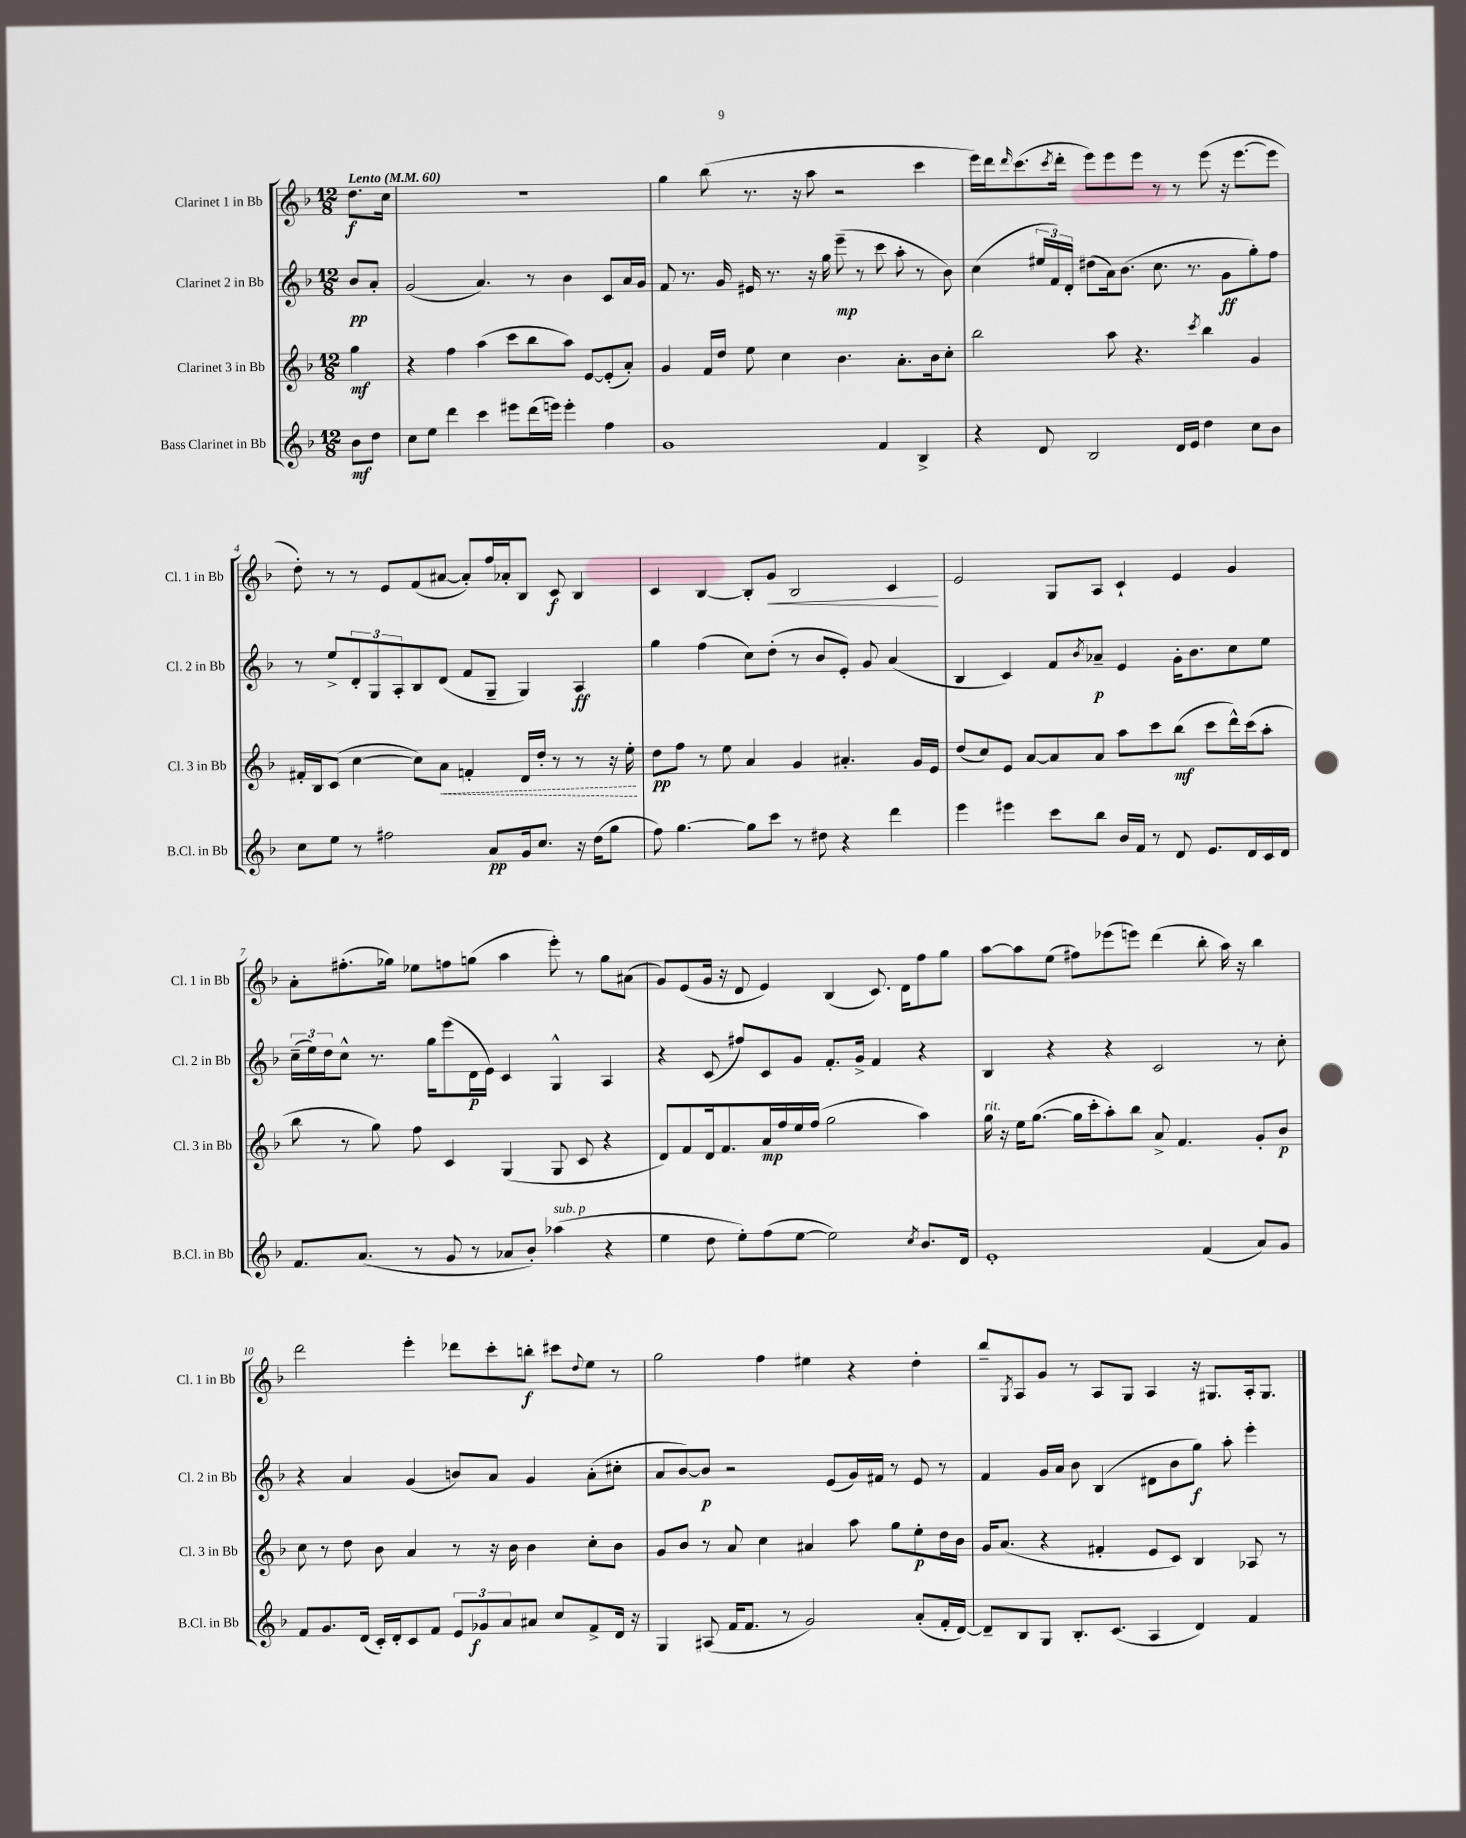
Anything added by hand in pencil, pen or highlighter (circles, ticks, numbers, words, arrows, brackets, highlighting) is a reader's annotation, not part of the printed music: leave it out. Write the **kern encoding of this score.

**kern	**dynam	**kern	**dynam	**kern	**dynam	**kern	**dynam
*part4	*part4	*part3	*part3	*part2	*part2	*part1	*part1
*staff4	*staff4	*staff3	*staff3	*staff2	*staff2	*staff1	*staff1
*I"Bass Clarinet in Bb	*	*I"Clarinet 3 in Bb	*	*I"Clarinet 2 in Bb	*	*I"Clarinet 1 in Bb	*
*I'B.Cl. in Bb	*	*I'Cl. 3 in Bb	*	*I'Cl. 2 in Bb	*	*I'Cl. 1 in Bb	*
*clefG2	*	*clefG2	*	*clefG2	*	*clefG2	*
*k[b-]	*	*k[b-]	*	*k[b-]	*	*k[b-]	*
*M12/8	*	*M12/8	*	*M12/8	*	*M12/8	*
*MM60	*	*MM60	*	*MM60	*	*MM60	*
=	=	=	=	=	=	=	=
!	!	!	!	!	!	!LO:TX:a:B:t=Lento	!
8b-\L	mf	4gg\	mf	8b-/L	pp	8.dd\L	f
8dd\J	.	.	.	8a'/J	.	.	.
.	.	.	.	.	.	16cc\Jk	.
=1	=1	=1	=1	=1	=1	=1	=1
8cc\L	.	4r	.	(2g/	.	1.r	.
8ee\J	.	.	.	.	.	.	.
4ddd\	.	4ff\	.	.	.	.	.
4ccc\	.	(4aa\	.	4.a/)	.	.	.
8eee#X\L	.	8ccc\L	.	.	.	.	.
(16ddd\L	.	8bb-\	.	8r	.	.	.
16eeen\JJ)	.	.	.	.	.	.	.
4eee'\	.	8aa\J)	.	4b-\	.	.	.
.	.	[8e/L	.	.	.	.	.
4ff\	.	(8e'/]	.	8c/L	.	.	.
.	.	8a'/J)	.	16a/L	.	.	.
.	.	.	.	16g/JJ	.	.	.
=2	=2	=2	=2	=2	=2	=2	=2
1g	.	4g/	.	8f/	.	4gg\	.
.	.	.	.	8.r	.	.	.
.	.	16f/LL	.	.	.	(8bb-\	.
.	.	16dd/JJ	.	16g/	.	.	.
.	.	8ee\	.	16e#X/	.	8.r	.
.	.	.	.	8.r	.	.	.
.	.	4cc\	.	.	.	.	.
.	.	.	.	.	.	16r	.
.	.	.	.	16r	.	8aa\	.
.	.	.	.	16gg\	.	.	.
.	.	4.b-\	.	(8eee~\	mp	2r	.
.	.	.	.	8r	.	.	.
4f/	.	.	.	8ccc\	.	.	.
.	.	8.a'\L	.	8aa'\	.	.	.
4B-^/	.	.	.	8r	.	4ccc\	.
.	.	16b-\k	.	.	.	.	.
.	.	8cc'\J	.	8b-\)	.	.	.
=3	=3	=3	=3	=3	=3	=3	=3
4r	.	2bb-\	.	(4cc\	.	16eee\LL)	.
.	.	.	.	.	.	16ddd\J	.
.	.	.	.	.	.	16qqddd/	.
.	.	.	.	.	.	(8.ccc\	.
8d/	.	.	.	24ee#X/LL	.	.	.
.	.	.	.	24f/)	.	.	.
.	.	.	.	.	.	8qccc/	.
.	.	.	.	.	.	16ddd'\Jk	.
.	.	.	.	24d'/JJ	.	.	.
2B-/	.	.	.	(8dd#X\L	.	8eee\L)	.
.	.	8aa\	.	16a\k)	.	8eee\	.
.	.	.	.	(8.b-\J	.	.	.
.	.	4.r	.	.	.	8eee\J	.
.	.	.	.	8.cc\	.	8r	.
16d/LL	.	.	.	.	.	8r	.
16e/JJ	.	.	.	8.r	.	.	.
.	.	8qccc/	.	.	.	.	.
4dd\	.	4bb-\	.	.	.	(8eee\	.
.	.	.	.	8g\L	ff	16r	.
.	.	.	.	.	.	[8.eee\L	.
8cc\L	.	4g/	.	8gg'\)	.	.	.
8b-\J	.	.	.	8ff\J	.	8eee\J]	.
!!LO:LB:g=z
=4	=4	=4	=4	=4	=4	=4	=4
8cc\L	.	16f#X'/LL	.	8r	.	8dd'\)	.
.	.	16B-/J	.	.	.	.	.
8ee\J	.	(8c/J	.	8ee^/L	.	8r	.
8r	.	[4cc\	.	12d'/	.	8r	.
.	.	.	.	12G/	.	.	.
2ff#X\	.	.	.	.	.	8e/L	.
.	.	.	.	12A'/	.	.	.
.	.	8cc\L])	.	8B-/	.	(8f/	.
!	!	!	!LO:HP:b	!	!	!	!
.	.	8a\J	<	(8d/J	.	[8a#X/J	.
.	.	4fn'/	.	8f/L	.	8a#'/L])	.
8a/L	pp	.	.	8G~/J	.	16ff/L	.
.	.	.	.	.	.	16a-X'/J	.
16g/k	.	16d/LL	.	4G/)	.	8B-/J	.
8.cc/J	.	16dd'/JJ	.	.	.	.	.
.	.	8r	.	.	.	8c/	f
16r	.	8r	.	4A/	ff	4B-/	.
(16dd\KL	.	.	.	.	.	.	.
8gg\J	.	16r	.	.	.	.	.
.	.	16ee'\	.	.	.	.	.
.	.	.	[	.	.	.	.
=5	=5	=5	=5	=5	=5	=5	=5
8ff\)	.	8dd\L	pp	4gg\	.	4c/	.
[4.gg\	.	8ff\J	.	.	.	.	.
.	.	8r	.	(4ff\	.	[4B-/	.
.	.	8ee\	.	.	.	.	.
8gg\L]	.	4a/	.	8cc\L)	.	8B-'/L]	.
!	!	!	!	!	!	!	!LO:HP:b
8ccc\J	.	.	.	(8dd'\J	.	8g/J	<
8r	.	4g/	.	8r	.	2B-/	.
8dd#X\	.	.	.	8b-/L	.	.	.
4r	.	4.a#X'/	.	8e'/J)	.	.	.
.	.	.	.	8g/	.	.	.
4ddd\	.	.	.	(4a/	.	4c/	.
.	.	16g/LL	.	.	.	.	.
.	.	16e/JJ	.	.	.	.	.
.	.	.	.	.	.	.	[
=6	=6	=6	=6	=6	=6	=6	=6
4eee\	.	(8dd/L	.	4B-/	.	2e/	.
.	.	8cc/)	.	.	.	.	.
4eee#X\	.	8e/J	.	4c/)	.	.	.
.	.	[8a/L	.	.	.	.	.
8ccc\L	.	8a/]	.	8f/L	.	8G/L	.
.	.	.	.	8qb-/	.	.	.
8bb-\J	.	8a/J	.	8a-X~/J	p	8A/J	.
16b-/LL	.	8aa\L	.	4e/	.	4c`/	.
16f/JJ	.	.	.	.	.	.	.
8r	.	8ccc\	.	.	.	.	.
8d/	.	(8bb-\J	mf	16g'\KL	.	4e/	.
.	.	.	.	8.b-\	.	.	.
8.e/L	.	8ccc\L	.	.	.	.	.
.	.	16ddd^^\L)	.	8cc\	.	4g/	.
16d/L	.	(16ccc\J	.	.	.	.	.
16c/	.	8aa'\J	.	8ee\J	.	.	.
16d/JJ	.	.	.	.	.	.	.
!!LO:LB:g=z
=7	=7	=7	=7	=7	=7	=7	=7
8.f/L	.	8bb-\	.	(24cc~\LL	.	8a'\L	.
.	.	.	.	24ee\)	.	.	.
.	.	.	.	24dd\J	.	.	.
.	.	8r	.	8cc^^\J	.	(8.ff#X'\	.
(8.a/J	.	.	.	.	.	.	.
.	.	8gg\)	.	8.r	.	.	.
.	.	.	.	.	.	16gg-X\Jk)	.
8r	.	8ff\	.	.	.	8ee-X\L	.
.	.	.	.	16gg\KL	.	.	.
8g/	.	4c/	.	(8eee\	.	8ffn\	.
8r	.	.	.	16d\L	p	(8ggn\J	.
.	.	.	.	16e\JJ)	.	.	.
8a-X/L	.	(4G/	.	4c/	.	4aa\	.
8b-'/J)	.	.	.	.	.	.	.
!LO:TX:a:i:t=sub. p	!	!	!	!	!	!	!
(4aa-X\	.	8G/	.	4G^^/	.	8eee'\)	.
.	.	8c/	.	.	.	8r	.
4r	.	4r	.	4A/	.	8gg\L	.
.	.	.	.	.	.	(8a#X\J	.
=8	=8	=8	=8	=8	=8	=8	=8
4ee\	.	8d/L)	.	4r	.	8g/L)	.
.	.	8f/	.	.	.	(8e/	.
8dd\	.	16d/k	.	(8c/	.	16g/Jk	.
.	.	8.f/	.	.	.	16r	.
8ee'\L)	.	.	.	8ff#X/L)	.	8d/	.
(8ff\	.	16a/L	mp	8c/	.	4e/)	.
.	.	16ff/	.	.	.	.	.
[8ee\J	.	16ee/	.	8g/J	.	.	.
.	.	(16ff/JJ	.	.	.	.	.
2ee\])	.	2gg\	.	8.f'/L	.	(4B-/	.
.	.	.	.	16g^/Jk	.	.	.
.	.	.	.	4f/	.	8.c/)	.
.	.	.	.	.	.	16d\KL	.
8qcc/	.	.	.	.	.	.	.
8.b-/L	.	4aa\)	.	4r	.	8ff\	.
.	.	.	.	.	.	8gg\J	.
16d/Jk	.	.	.	.	.	.	.
=9	=9	=9	=9	=9	=9	=9	=9
!	!	!LO:TX:a:i:t=rit.	!	!	!	!	!
1e'	.	16gg\	.	4B-/	.	[8aa\L	.
.	.	16r	.	.	.	.	.
.	.	16ee\KL	.	.	.	8aa\]	.
.	.	([8.gg\J	.	.	.	.	.
.	.	.	.	4r	.	(8ee\J	.
.	.	16gg\LL]	.	.	.	8ff#X\L)	.
.	.	16ccc'\J	.	.	.	.	.
.	.	8aa'\)	.	4r	.	(8eee-X\	.
.	.	8bb-\J	.	.	.	8eeen\J)	.
.	.	8a^/	.	2c/	.	(4ddd\	.
.	.	4.f/	.	.	.	.	.
(4f/	.	.	.	.	.	8bb-'\	.
.	.	.	.	.	.	16aa\)	.
.	.	.	.	.	.	16r	.
8a/L)	.	8g'/L	.	8r	.	4bb-\	.
8g/J	.	8b-/J	p	8cc'\	.	.	.
!!LO:LB:g=z
=10	=10	=10	=10	=10	=10	=10	=10
8f/L	.	8cc\	.	4r	.	2ddd\	.
8.g/	.	8r	.	.	.	.	.
.	.	8dd\	.	4a/	.	.	.
(16d/Jk	.	.	.	.	.	.	.
16c'/LL)	.	8b-\	.	.	.	.	.
16d'/J	.	.	.	.	.	.	.
8c/	.	4a/	.	(4g/	.	4eee'\	.
8f/J	.	.	.	.	.	.	.
12e/L	.	8r	.	8bn/L)	.	8ddd-X\L	.
12g-X/	f	.	.	.	.	.	.
.	.	16r	.	8a/J	.	8ccc'\	.
12a/	.	.	.	.	.	.	.
.	.	16b-\	.	.	.	.	.
8a#X/J	.	4b-\	.	4g/	.	8bbn'\J	f
8cc/L	.	.	.	.	.	8ccc#X\L	.
.	.	.	.	.	.	8qqdd/	.
8f^/	.	8cc'\L	.	(8a'\L	.	8ee\J	.
16d/Jk	.	8b-\J	.	8cc#X'\J	.	8r	.
16r	.	.	.	.	.	.	.
=11	=11	=11	=11	=11	=11	=11	=11
4G/	.	8g/L	.	8a/L	.	2gg\	.
.	.	8b-/J	.	[8b-/)	.	.	.
(8A#X/	.	8r	.	8b-/J]	p	.	.
16f/KL	.	8a/	.	2r	.	.	.
8.f/J	.	.	.	.	.	.	.
.	.	4cc\	.	.	.	4ff\	.
8r	.	.	.	.	.	.	.
2g/)	.	4a#X/	.	.	.	4ee#X\	.
.	.	.	.	(8e/L	.	.	.
.	.	8aa\	.	16g/L)	.	4r	.
.	.	.	.	16f#X/JJ	.	.	.
.	.	8gg\L	.	8r	.	.	.
(8a'/L	.	8ee'\	p	8e/	.	4dd'\	.
16f'/L	.	16dd\L	.	8r	.	.	.
[16d/JJ)	.	16b-\JJ	.	.	.	.	.
=12	=12	=12	=12	=12	=12	=12	=12
8d~/L]	.	16g/KL	.	4f/	.	8bb-~/L	.
.	.	(8.a/J	.	.	.	.	.
.	.	.	.	.	.	8qG/	.
8B-/	.	.	.	.	.	8A/	.
8G/J	.	4r	.	16g/LL	.	8g/J	.
.	.	.	.	16a/JJ	.	.	.
8.B-'/L	.	.	.	8b-\	.	8r	.
.	.	4f#X'/	.	(4B-/	.	8A/L	.
(8.c/J	.	.	.	.	.	.	.
.	.	.	.	.	.	8G/J	.
4A/	.	8e/L	.	8d#X\L	.	4A/	.
.	.	8c/J)	.	8b-\	.	.	.
4d/)	.	4B-/	.	8gg\J)	f	16r	.
.	.	.	.	.	.	8.G#X/L	.
.	.	.	.	8aa'\	.	.	.
4f/	.	8A-X/	.	4eee'\	.	16A'/k	.
.	.	.	.	.	.	8.G#/J	.
.	.	8r	.	.	.	.	.
==	==	==	==	==	==	==	==
*-	*-	*-	*-	*-	*-	*-	*-
